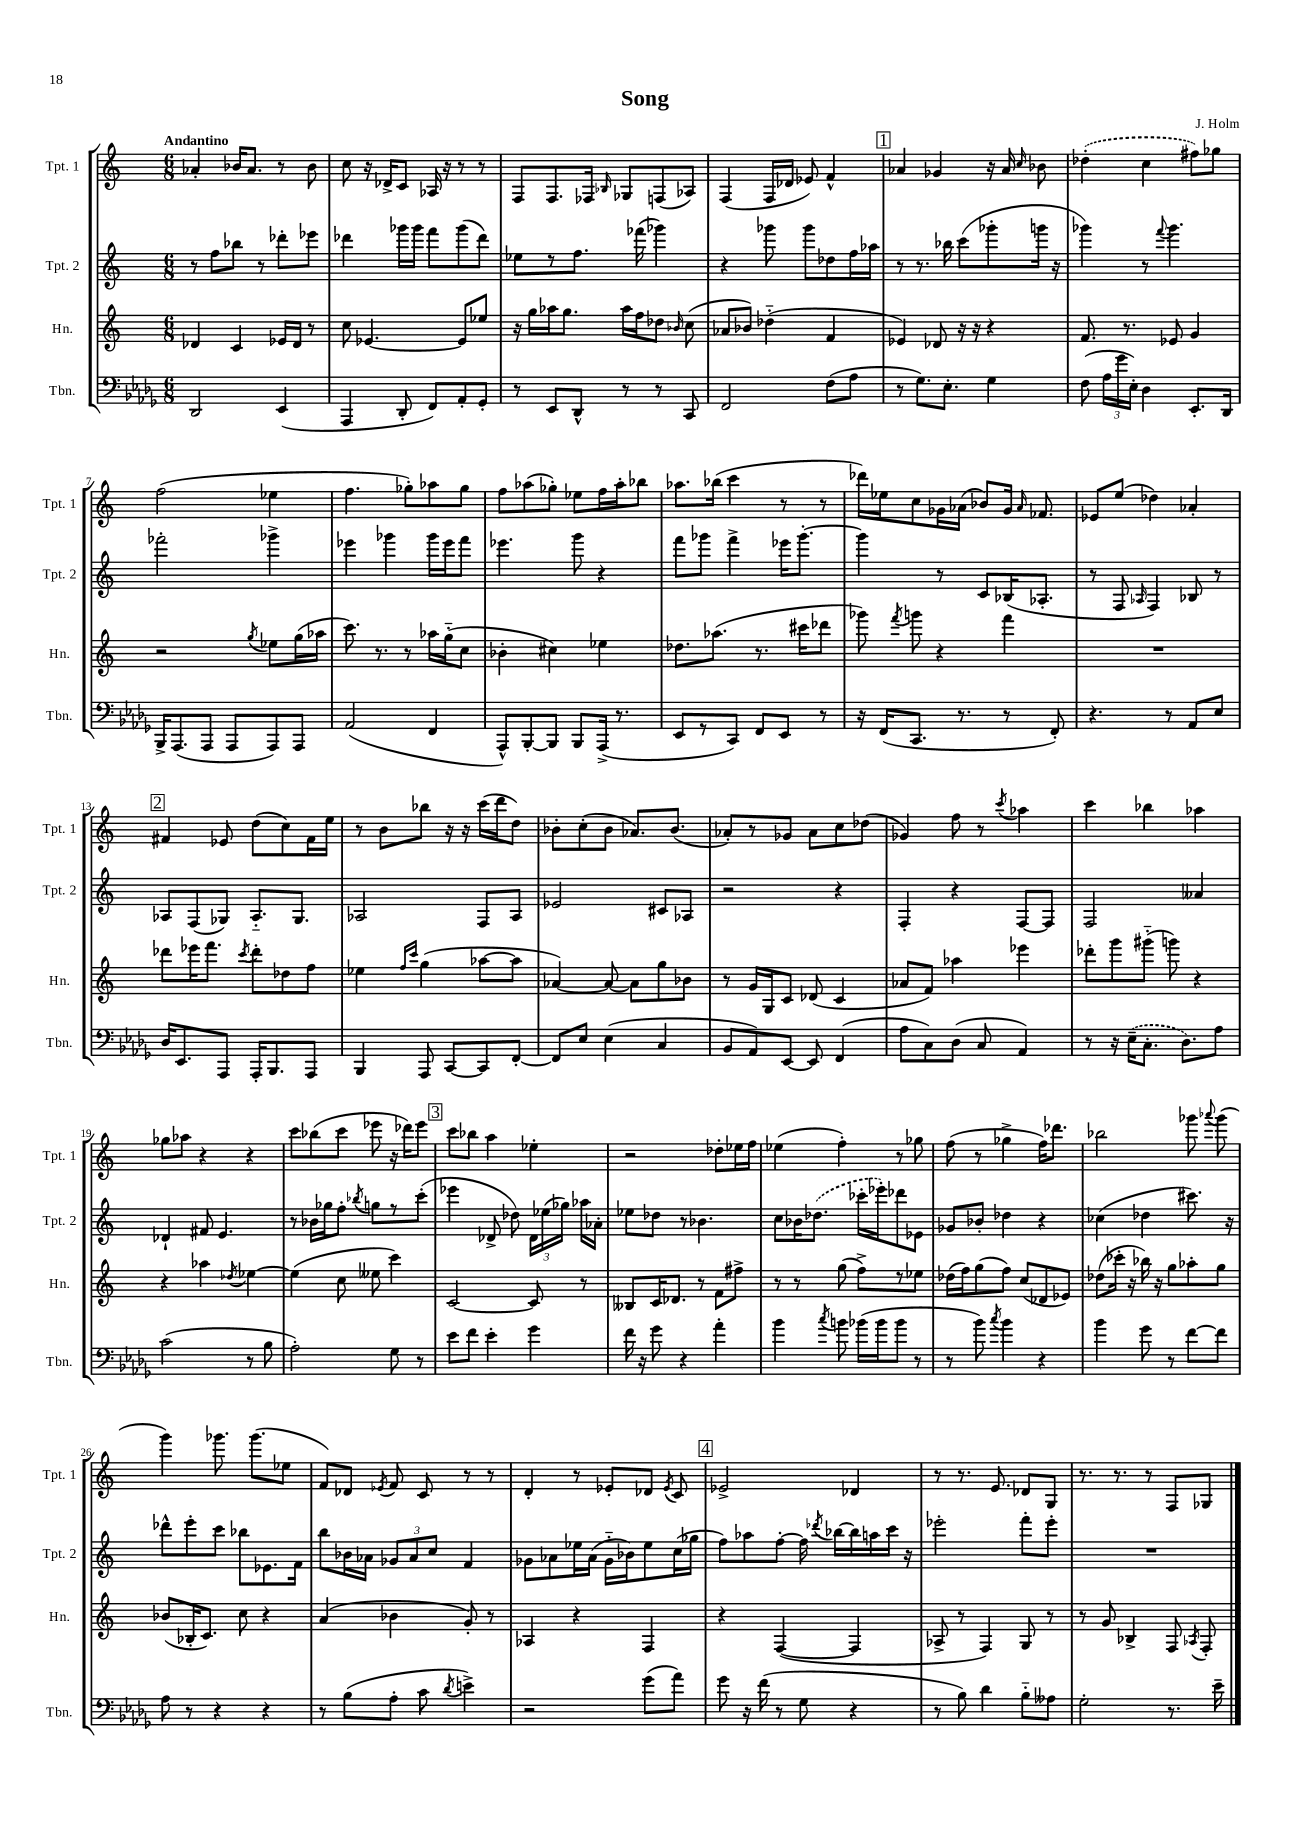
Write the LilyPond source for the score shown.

\header { title = "Song" composer = "J. Holm" }
<<
\new StaffGroup <<
\new Staff = "s0" \with { instrumentName = "Tpt. 1" shortInstrumentName = "Tpt. 1" } {
    \clef treble \key c \major \numericTimeSignature \time 6/8 \tempo "Andantino"
    \autoBeamOff aes'4-. bes'16[ aes'8.] r8 bes'8 |
    c''8 r16 des'16[-> c'8] aes16 r16 r8 r8 |
    f8[ f8. fes16] \grace { bes16 } ges8[ f8( aes8]) |
    f4( f16[ des'16] ees'8) f'4-^ |
    \mark \markup { \box "1" } aes'4 ges'4 r16 aes'16 \grace { c''16 } bes'8 |
    \once \slurDashed des''4-.( c''4 fis''8[) ges''8] |
    f''2( ees''4 |
    f''4. ges''8[-.) aes''8 ges''8] |
    f''8[ aes''8( ges''8]-.) ees''8[ f''16 aes''16-. bes''8] |
    aes''8.[ bes''16]( c'''4 r8 r8 |
    des'''16[) ees''16 c''8 ges'16 aes'16]( bes'8[) ges'16] \grace { aes'16 } fes'8. |
    ees'8[ e''8]( des''4) aes'4-. |
    \mark \markup { \box "2" } fis'4 ees'8 d''8[( c''8) fis'16 e''16] |
    r8 b'8[ bes''8] r16 r16 c'''16[( d'''16 d''8]) |
    bes'8[-. c''8-.( bes'8] aes'8.[) bes'8.]( |
    aes'8[-.) r8 ges'8] aes'8[ c''8 des''8]( |
    ges'4) f''8 r8 \acciaccatura { c'''8 } aes''4 |
    c'''4 bes''4 aes''4 |
    ges''8[ aes''8] r4 r4 |
    c'''8[ bes''8( c'''8] ees'''8 r16 des'''16[) ees'''8] |
    \mark \markup { \box "3" } c'''8[ bes''8] a''4 ees''4-. |
    r2 des''8[-. ees''16 f''16] |
    ees''4( f''4-.) r8 ges''8 |
    f''8( r8 ges''4-> f''16[) des'''8.] |
    bes''2 ges'''8 \appoggiatura { aes'''8 } ges'''8( |
    g'''4) ges'''8. ges'''8.[( ees''8] |
    f'8[) des'8] \acciaccatura { ees'8 } f'8 c'8 r8 r8 |
    d'4-. r8 ees'8[-. des'8] \acciaccatura { ees'8 } c'8 |
    \mark \markup { \box "4" } ees'2-> des'4 |
    r8 r8. e'8. des'8[ g8] |
    r8. r8. r8 f8[ ges8] \bar "|." |
}
\new Staff = "s1" \with { instrumentName = "Tpt. 2" shortInstrumentName = "Tpt. 2" } {
    \clef treble \key c \major \numericTimeSignature \time 6/8
    \autoBeamOff r8 f''8[ bes''8] r8 des'''8[-. ees'''8] |
    des'''4 ges'''16[ ges'''16] f'''8[ ges'''8( des'''8]) |
    ees''8[ r8 f''8.] fes'''16( ges'''4) |
    r4 ges'''8 ges'''8[ des''8 f''16 aes''16] |
    \mark \markup { \box "1" } r8 r8. bes''16 c'''8[( ges'''8-. g'''16] r16 |
    ges'''4) r8 \appoggiatura { f'''8 } ges'''4. |
    fes'''2-. ges'''4-> |
    ees'''4 ges'''4 ges'''16[ ees'''16 f'''8] |
    ees'''4. g'''8 r4 |
    f'''8[ ges'''8] f'''4-> ees'''16[ ges'''8.]~-. |
    ges'''4 r8 c'8[ bes16( aes8.]-. |
    r8 f8 \grace { aes16 } f4) bes8 r8 |
    \mark \markup { \box "2" } aes8[ f8( ges8]) aes8.[-_ ges8.] |
    aes2 f8[ aes8] |
    ees'2 cis'8[ aes8] |
    r2 r4 |
    f4-. r4 f8[~ f8] |
    f2 aeses'4 |
    des'4-! fis'8 e'4. |
    r8 bes'16[ ges''16 f''8]-. \acciaccatura { bes''8 } g''8[ r8 c'''8]-.( |
    \mark \markup { \box "3" } ees'''4 des'8-> des''8) \tuplet 3/2 { des'16[ ees''16( ges''16]) } aes''16[ aes'16]-. |
    ees''8[ des''8] r8 bes'4. |
    c''8[ bes'16 \once \slurDashed des''8.]( ces'''16[-. ees'''16-.) des'''8 ees'8] |
    ges'8[ bes'8]-. des''4 r4 |
    ces''4( des''4 cis'''8.) r16 |
    des'''8[-^ e'''8-. c'''8] bes''8[ ees'8. f'16] |
    b''8[ bes'16 aes'16] \tuplet 3/2 { ges'8[ aes'8 c''8] } f'4 |
    ges'8[ aes'8 ees''16 aes'16]( ges'16[-_ bes'16) ees''8 c''16( ges''16] |
    \mark \markup { \box "4" } f''8[) aes''8 f''8]~-. f''16 \acciaccatura { des'''8 } bes''16[~ bes''16 a''16 c'''16] r16 |
    ees'''2-. f'''8[-. ees'''8]-. |
    R2. \bar "|." |
}
\new Staff = "s2" \with { instrumentName = "Hn." shortInstrumentName = "Hn." } {
    \clef treble \key c \major \numericTimeSignature \time 6/8
    \autoBeamOff des'4 c'4 ees'16[ des'16] r8 |
    c''8 ees'4.~ ees'8[ ees''8] |
    r16 g''16[ aes''16 g''8.] aes''16[ f''16 des''8] \grace { bes'16 } c''8( |
    aes'8[ bes'8]) des''4-_( f'4 |
    \mark \markup { \box "1" } ees'4) des'8 r16 r16 r4 |
    f'8. r8. ees'8 g'4 |
    r2 \acciaccatura { g''8 } ees''8[ g''16( aes''16] |
    c'''8.) r8. r8 aes''16[ g''16-_( c''8] |
    bes'4-. cis''4) ees''4 |
    des''8.[ aes''8.]( r8. cis'''16[ des'''8] |
    ges'''8) \acciaccatura { f'''8 } g'''8 r4 f'''4 |
    R2. |
    \mark \markup { \box "2" } des'''8[ ees'''16 f'''8.] \acciaccatura { c'''8 } des'''8[-. des''8 f''8] |
    ees''4 \grace { f''16[ c'''16] } g''4( aes''8[~ aes''8] |
    aes'4~) aes'8~ aes'8[ g''8 bes'8] |
    r8 g'16[ g16 c'8] des'8( c'4 |
    aes'8[ f'8]) aes''4 ees'''4 |
    des'''8[-. g'''8 gis'''8]-_( g'''8) r4 |
    r4 aes''4 \acciaccatura { des''8 } ees''4~ |
    ees''4( c''8 eeses''8 c'''4) |
    \mark \markup { \box "3" } c'2~ c'8 r8 |
    beses8[ c'16 des'8.] r8 f'8[ fis''8]-> |
    r8 r8 g''8( f''8[->) r8 ees''8] |
    des''16[( f''16) g''8( f''8]) c''8[( des'8 ees'8]) |
    des''8[( ces'''16]-. r16 bes''16) r16 g''8[ aes''8-. g''8] |
    bes'8[( bes16-. c'8.]) c''8 r4 |
    a'4( bes'4 g'8-.) r8 |
    aes4 r4 f4 |
    \mark \markup { \box "4" } r4 f4~( f4 |
    aes8-> r8 f4) g8 r8 |
    r8 g'8 bes4-> f8 \acciaccatura { aes8 } f8-. \bar "|." |
}
\new Staff = "s3" \with { instrumentName = "Tbn." shortInstrumentName = "Tbn." } {
    \clef bass \key des \major \numericTimeSignature \time 6/8
    \autoBeamOff des,2 ees,4( |
    aes,,4 des,8-. f,8[) aes,8-. ges,8]-. |
    r8 ees,8[ des,8]-^ r8 r8 c,8 |
    f,2 f8[( aes8] |
    \mark \markup { \box "1" } r8 ges8.[) ees8.]-. ges4 |
    f8( \tuplet 3/2 { aes16[ ges'16 ees16]-.) } des4 ees,8.[-. des,16] |
    bes,,16[-> aes,,8.( aes,,8] aes,,8[ aes,,8) aes,,8] |
    aes,2( f,4 |
    aes,,8[-^) bes,,8~-. bes,,8] bes,,8[ aes,,16]->( r8. |
    ees,8[ r8 c,8]) f,8[ ees,8] r8 |
    r16 f,16[( c,8.] r8. r8 f,8-.) |
    r4. r8 aes,8[ ees8] |
    \mark \markup { \box "2" } des16[ ees,8. aes,,8] aes,,16[-. bes,,8. aes,,8] |
    bes,,4 aes,,8 c,8[~ c,8 f,8]~-. |
    f,8[ ees8] ees4( c4 |
    bes,8[ aes,8) ees,8]~ ees,8 f,4( |
    aes8[ c8) des8]( c8 aes,4) |
    r8 r16 \once \slurDashed ees16[--( c8.]-. des8.[) aes8] |
    c'2( r8 bes8 |
    aes2-.) ges8 r8 |
    \mark \markup { \box "3" } ees'8[ f'8] ees'4-. ges'4 |
    f'16 r16 ges'8 r4 aes'4-. |
    bes'4 \acciaccatura { c''8 } b'8 bes'16[( bes'16 bes'8] r8 |
    r8 bes'8) \acciaccatura { c''8 } bes'4 r4 |
    bes'4 ges'8 r8 f'8[~ f'8] |
    aes8 r8 r4 r4 |
    r8 bes8[( aes8]-. c'8 \acciaccatura { des'8 } e'4->) |
    r2 ges'8[( aes'8]) |
    \mark \markup { \box "4" } ges'8 r16 f'16( r8 ges8 r4 |
    r8 bes8) des'4 bes8[-_ aeses8] |
    ges2-. r8. ees'16-- \bar "|." |
}
>>
>>
